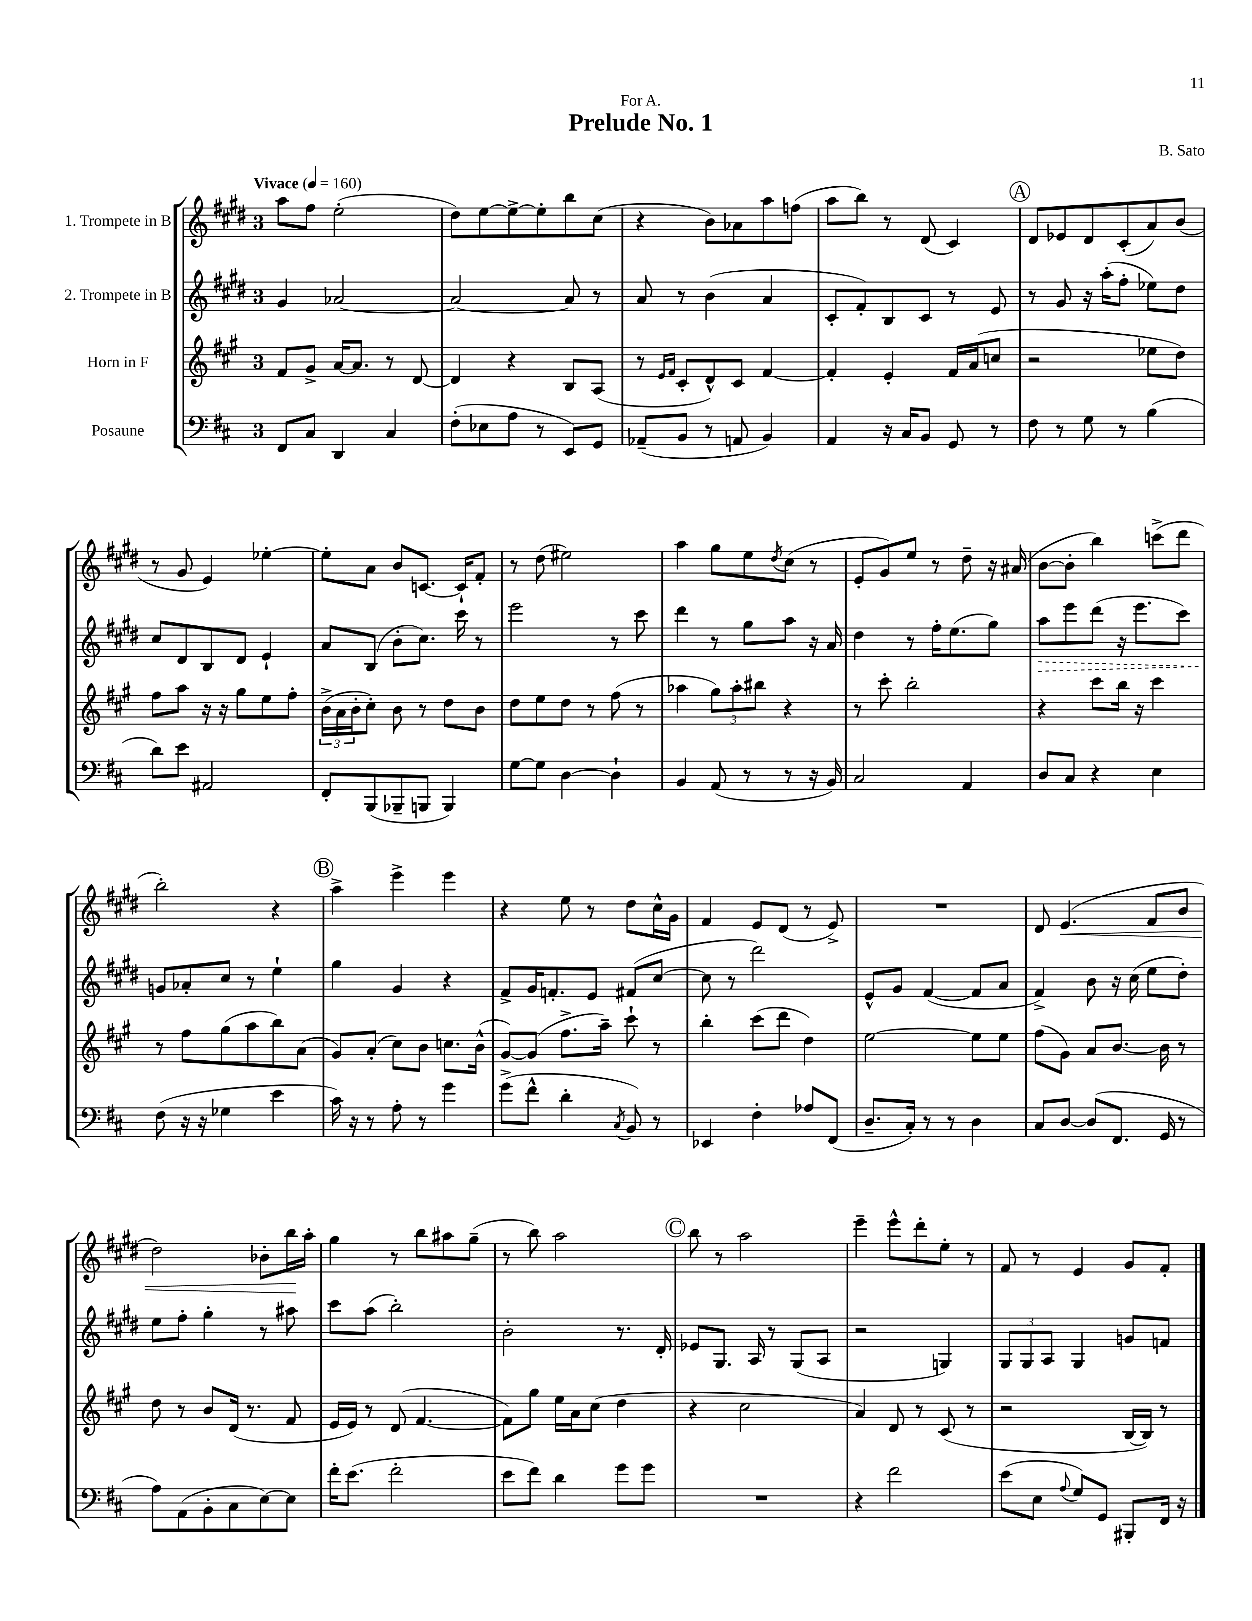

**kern	**kern	**kern	**kern
*staff4	*staff3	*staff2	*staff1
*clefF4	*clefG2	*clefG2	*clefG2
*k[f#c#]	*k[f#c#g#]	*k[f#c#g#d#]	*k[f#c#g#d#]
*M3/4	*M3/4	*M3/4	*M3/4
*MM160	*MM160	*MM160	*MM160
8FF#	8f#	4g#	8aa
8C#	8g#^	.	8ff#
4DD	[16a	[2a-	(2ee'
.	8.a]	.	.
4C#	8r	.	.
.	[8d	.	.
=	=	=	=
(8F#'	4d]	2a-_	8dd#)
8E-	.	.	[8ee
8A	4r	.	8ee^_
8r	.	.	8ee']
8EE)	8B	8a-]	8bb
8GG	(8A	8r	(8cc#
=	=	=	=
(8AA-~	8r	8a	4r
.	16qqe	.	.
.	16qqf#	.	.
8BB	8c#'	8r	.
8r	8d^^)	(4b	8b)
8AA	8c#	.	8a-
4BB)	[4f#	4a	8aa
.	.	.	(8ff
=	=	=	=
4AA	4f#']	8c#'	8aa
.	.	8f#')	8bb)
16r	4e'	8B	8r
16C#	.	.	.
8BB	.	8c#	(8d#
8GG	16f#	8r	4c#)
.	(16a	.	.
8r	8cc	8e	.
=	=	=	=
8F#	2r	8r	8d#
8r	.	8g#	8e-
8G	.	16r	8d#
.	.	(16aa'	.
8r	.	8ff#'	(8c#'
(4B	8ee-	8ee-)	8a)
.	8dd)	8dd#	(8b
=	=	=	=
8d)	8ff#	8cc#	8r
8e	8aa	8d#	8g#
2AA#	16r	8B	4e)
.	16r	.	.
.	8gg#	8d#	.
.	8ee	4e`	[4ee-'
.	8ff#'	.	.
=	=	=	=
8FF#'	(24b^	8a	8ee-']
.	24a	.	.
.	24b'	.	.
(8BBB	8cc#')	(8B	8a
8BBB-~	8b	8b'	8b
8BBB	8r	8.cc#)	[8.c
4BBB)	8dd	.	.
.	.	16ccc#	16c`]
.	8b	8r	8f#'
=	=	=	=
[8G	8dd	2eee	8r
8G]	8ee	.	(8dd#
[4D	8dd	.	2ee#)
.	8r	.	.
4D`]	(8ff#	8r	.
.	8r	8ccc#	.
=	=	=	=
4BB	4aa-	4ddd#	4aa
(8AA	12gg#)	8r	8gg#
.	12aa-'	.	.
8r	.	8gg#	8ee
.	12bb#	.	.
.	.	.	8qdd#
8r	4r	8aa	(8cc#
16r	.	16r	8r
16BB)	.	16a	.
=	=	=	=
2C#	8r	4dd#	8e'
.	8ccc#'	.	8g#)
.	2bb'	8r	8ee
.	.	16ff#'	8r
.	.	(8.ee	.
4AA	.	.	8dd#~
.	.	8gg#)	16r
.	.	.	(16a#
=	=	=	=
8D	4r	8aa	[8b
8C#	.	8eee	8b']
4r	8ccc#	(8ddd#	4bb)
.	16bb	16r	.
.	16r	8.eee	.
4E	4ccc#	.	(8ccc^
.	.	8ccc#)	8ddd#
=	=	=	=
(8F#	8r	8g	2bb')
16r	8ff#	8a-'	.
16r	.	.	.
4G-	(8gg#	8cc#	.
.	8aa	8r	.
4e	8bb)	4ee`	4r
.	(8a	.	.
=	=	=	=
16c#)	8g#)	4gg#	4aa^
16r	.	.	.
8r	(8a'	.	.
8A'	8cc#)	4g#	4eee^
8r	8b	.	.
4g	8.cc	4r	4eee
.	(16b^^	.	.
=	=	=	=
(8g^	[8g#)	8f#^	4r
8f#^^	(8g#]	16g#	.
.	.	8.f'	.
4d'	8.ff#^	.	8ee
.	.	8e	8r
.	16aa~)	.	.
8qC#	.	.	.
8BB)	8ccc#`	(8f#	8dd#
8r	8r	[8cc#	16cc#^^
.	.	.	16g#
=	=	=	=
4EE-	4bb'	8cc#]	4f#
.	.	8r	.
4F#'	(8ccc#	2ddd#)	8e
.	8ddd	.	(8d#
8A-	4dd)	.	8r
(8FF#	.	.	8e^)
=	=	=	=
8.D~	[2ee	8e^^	2.r
.	.	8g#	.
16C#')	.	.	.
8r	.	([4f#	.
8r	.	.	.
4D	8ee]	8f#]	.
.	8ee	8a	.
=	=	=	=
8C#	(8ff#	4f#^)	8d#
[8D	8g#)	.	(4.e
(8D]	8a	8b	.
8.FF#	[8.b	16r	.
.	.	(16cc#	.
.	.	8ee	8f#
16GG	16b]	.	.
8r	8r	8dd#')	8b
=	=	=	=
8A)	8dd	8ee	2dd#)
(8AA	8r	8ff#'	.
8BB'	8b	4gg#'	.
8C#	(16d	.	.
.	8.r	.	.
[8E)	.	8r	8b-'
8E]	8f#	8aa#	16bb
.	.	.	16aa'
=	=	=	=
16f#'	16e	8ccc#	4gg#
(8.e	16e)	.	.
.	8r	(8aa	.
2f#'	(8d	2bb')	8r
.	[4.f#	.	8bb
.	.	.	8aa#
.	.	.	(8gg#~
=	=	=	=
8e	8f#])	2b'	8r
8f#)	8gg#	.	8bb)
4d	16ee	.	2aa
.	16a	.	.
.	(8cc#	.	.
8g	4dd	8.r	.
8g	.	.	.
.	.	16d#'	.
=	=	=	=
2.r	4r	8e-	8bb
.	.	8.G#	8r
.	2cc#	.	2aa
.	.	16A	.
.	.	8r	.
.	.	(8G#	.
.	.	8A	.
=	=	=	=
4r	4a)	2r	4eee~
2f#	8d	.	8eee^^
.	8r	.	8ddd#'
.	(8c#	4G)	8ee'
.	8r	.	8r
=	=	=	=
(8e	2r	12G#	8f#
.	.	12G#	.
8E	.	.	8r
.	.	12A	.
8qqA	.	.	.
8G)	.	4G#	4e
8GG	.	.	.
8BBB#'	[16B	8g	8g#
.	16B])	.	.
16FF#	8r	8f	8f#'
16r	.	.	.
==	==	==	==
*-	*-	*-	*-
